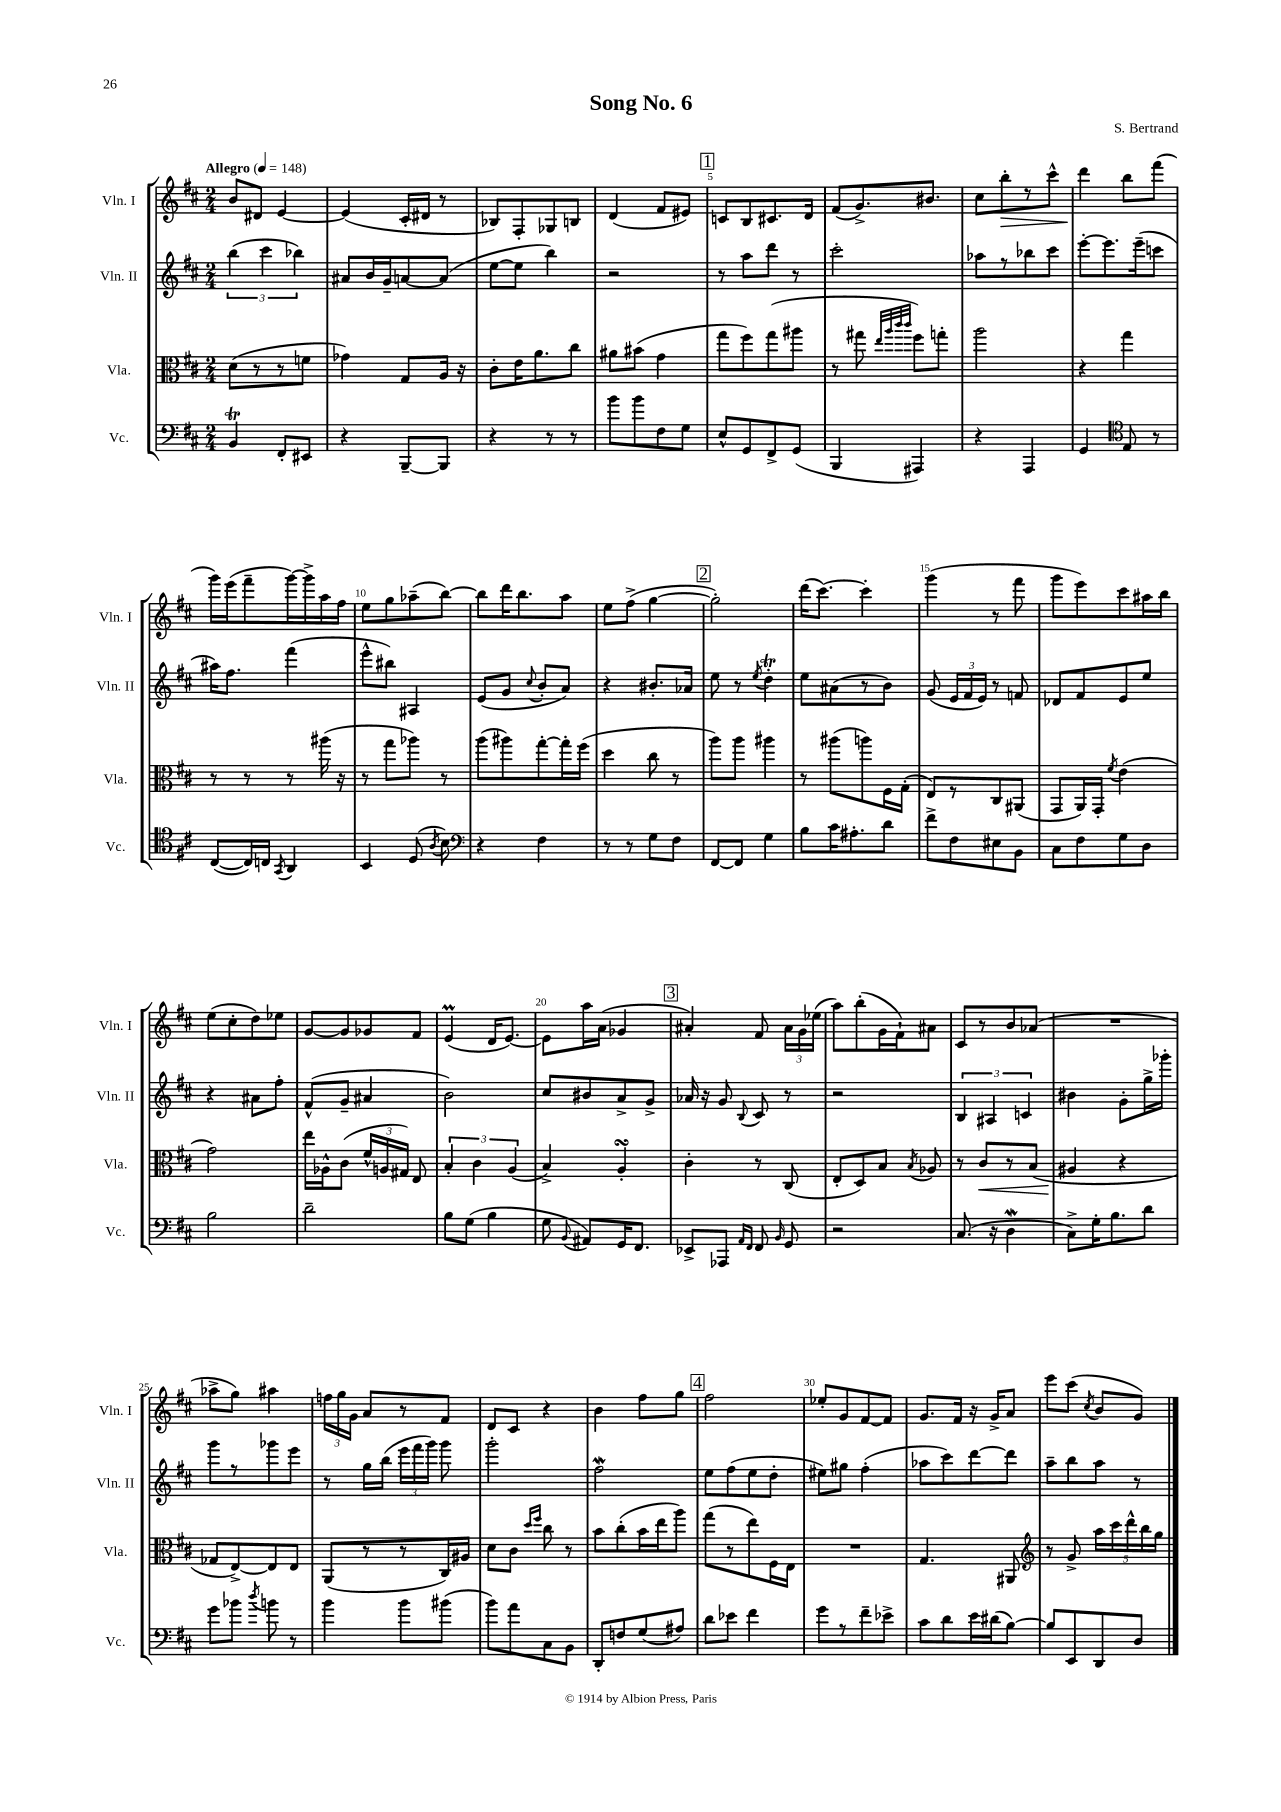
\header { title = "Song No. 6" composer = "S. Bertrand" }
<<
\new StaffGroup <<
\new Staff = "s0" \with { instrumentName = "Vln. I" shortInstrumentName = "Vln. I" } {
    \clef treble \key d \major \numericTimeSignature \time 2/4 \tempo "Allegro" 4 = 148
    \autoBeamOff b'8[ dis'8] e'4~ |
    e'4( cis'16[-. dis'16] r8 |
    bes8[) fis8-. ges8 b8] |
    d'4( fis'8[ eis'8]) |
    \mark \markup { \box "1" } c'8[ b8 cis'8. d'16] |
    fis'8[( g'8.->) bis'8.] |
    cis''8[ b''8-.\> r8 cis'''8]-^ |
    d'''4\! b''8[ fis'''8]( |
    g'''16[) e'''16( fis'''8-- g'''16~) g'''16-> a''16 fis''16] |
    e''8[ g''8 aes''8--( b''8]~) |
    b''8[ d'''16 b''8. a''8] |
    e''8[ fis''8]->( g''4~ |
    \mark \markup { \box "2" } g''2-.) |
    d'''16[( cis'''8.]~) cis'''4-. |
    g'''4( r8 fis'''8 |
    g'''8[ e'''8) cis'''8 ais''16 b''16] |
    e''8[( cis''8-. d''8) ees''8] |
    g'8[~ g'8 ges'8 fis'8] |
    e'4\prall( d'16[ e'8.]~) |
    e'8[ a''16 a'16]( ges'4 |
    \mark \markup { \box "3" } ais'4-.) fis'8 \tuplet 3/2 { ais'16[ g'16 ees''16]( } |
    a''8[) b''8-.( g'16 fis'16-!) ais'8] |
    cis'8[ r8 b'8 aes'8]( |
    R2 |
    aes''8[-> g''8]) ais''4 |
    \tuplet 3/2 { f''16[ g''16 g'16] } a'8[ r8 fis'8] |
    d'8[ cis'8] r4 |
    b'4 fis''8[ g''8] |
    \mark \markup { \box "4" } fis''2 |
    ees''8[-. g'8 fis'8~ fis'8] |
    g'8.[ fis'16] r16 g'16[-> a'8] |
    e'''8[ cis'''8]( \acciaccatura { cis''8 } b'8[ g'8]) \bar "|." |
}
\new Staff = "s1" \with { instrumentName = "Vln. II" shortInstrumentName = "Vln. II" } {
    \clef treble \key d \major \numericTimeSignature \time 2/4
    \autoBeamOff \tuplet 3/2 { b''4( cis'''4 bes''4) } |
    ais'8[ b'16 g'16-- a'8~ a'8]( |
    e''8[~ e''8] b''4) |
    r2 |
    \mark \markup { \box "1" } r8 a''8[ d'''8] r8 |
    cis'''2-. |
    aes''8[ r8 bes''8 cis'''8] |
    e'''8[~-. e'''8. e'''16--( c'''8] |
    ais''16[) fis''8.] fis'''4( |
    e'''8[-^ bis''8]) ais4 |
    e'8[( g'8] \appoggiatura { cis''8 } b'8[-. a'8]) |
    r4 bis'8.[-. aes'16] |
    \mark \markup { \box "2" } e''8 r8 \acciaccatura { e''8 } d''4-.\trill |
    e''8[ ais'8( r8 b'8]) |
    g'8( \tuplet 3/2 { e'16[ fis'16 e'16]) } r8 f'8 |
    des'8[ fis'8 e'8 e''8] |
    r4 ais'8[ fis''8]-. |
    fis'8[-^( g'8]-- ais'4 |
    b'2) |
    cis''8[ bis'8 a'8-> g'8]-> |
    \mark \markup { \box "3" } aes'16 r16 g'8 \appoggiatura { b8 } cis'8 r8 |
    r2 |
    \tuplet 3/2 { b4 ais4 c'4 } |
    bis'4 g'8[-. g''16-> ges'''16]-. |
    g'''8[ r8 ges'''8 e'''8] |
    r8 g''16[ b''16]( \tuplet 3/2 { e'''16[ fis'''16 g'''16]) } g'''8 |
    g'''2-. |
    fis''2\mordent |
    \mark \markup { \box "4" } e''8[ fis''8( e''8 d''8]-. |
    eis''8[) gis''8] fis''4-.( |
    aes''8[ cis'''8) d'''8~ d'''8] |
    a''8[-- b''8 a''8] r8 \bar "|." |
}
\new Staff = "s2" \with { instrumentName = "Vla." shortInstrumentName = "Vla." } {
    \clef alto \key d \major \numericTimeSignature \time 2/4
    \autoBeamOff d'8[( r8 r8 f'8] |
    ges'4) g8[ a16] r16 |
    cis'8[-. e'16 a'8. cis''8] |
    ais'8[ bis'8]( g'4 |
    \mark \markup { \box "1" } g''8[ fis''8) g''8( ais''8] |
    r8 gis''8 \grace { e''32[ a''32 cis'''32 cis'''32] } fis''8[) g''8]-. |
    a''2 |
    r4 g''4 |
    r8 r8 r8 ais''16( r16 |
    r8 g''8[ aes''8]) r8 |
    a''8[( ais''8) g''8~-. g''16-. fis''16]( |
    d''4 cis''8 r8 |
    \mark \markup { \box "2" } a''8[) a''8] ais''4 |
    r8 ais''8[( a''8) fis16 g16]-.( |
    e8[) r8 cis8 ais,8]( |
    g,8[ a,16) g,16]-. \acciaccatura { fis'8 } e'4( |
    g'2) |
    e''16[ aes16-^ cis'8]( \tuplet 3/2 { fis'16[-^ a16 gis16]) } e8 |
    \tuplet 3/2 { b4-. cis'4 a4( } |
    b4->) a4-.\turn |
    \mark \markup { \box "3" } cis'4-. r8 cis8( |
    e8[-. d8) b8] \acciaccatura { b8 } aes8 |
    r8 cis'8[\< r8 b8]( |
    ais4\! r4 |
    ges8[ e8~->) e8 e8] |
    a,8[( r8 r8 cis16) ais16] |
    d'8[ cis'8] \grace { d''16[ fis''16] } cis''8 r8 |
    b'8[ cis''8-.( b'16 e''16 a''8]) |
    \mark \markup { \box "4" } g''8[( r8 e''8) fis16 e16] |
    R2 |
    g4. ais,8 |
    \clef treble r8 g'8-> \tuplet 5/4 { a''16[ cis'''16 d'''16-^ b''16 g''16] } \bar "|." |
}
\new Staff = "s3" \with { instrumentName = "Vc." shortInstrumentName = "Vc." } {
    \clef bass \key d \major \numericTimeSignature \time 2/4
    \autoBeamOff b,4\trill fis,8[-. eis,8] |
    r4 b,,8[~-- b,,8] |
    r4 r8 r8 |
    b'8[ b'8 fis8 g8] |
    \mark \markup { \box "1" } e8[-^ g,8 fis,8-> g,8]( |
    b,,4 ais,,4) |
    r4 a,,4 |
    g,4 \clef tenor e8 r8 |
    cis8[~( cis16) c16] \acciaccatura { g,8 } a,4 |
    b,4 d8( \acciaccatura { a8 } b8) |
    \clef bass r4 fis4 |
    r8 r8 g8[ fis8] |
    \mark \markup { \box "2" } fis,8[~ fis,8] g4 |
    b8[ cis'16 ais8.-. d'8] |
    fis'8[-> fis8 eis8 b,8] |
    cis8[ fis8 g8 d8] |
    b2 |
    d'2-- |
    b8[ g8]( b4 |
    g8 \appoggiatura { b,8 } ais,8[) g,16 fis,8.] |
    \mark \markup { \box "3" } ees,8[-> aes,,8] \grace { a,16[ fis,16] } fis,8 \grace { b,16 } g,8 |
    r2 |
    cis8.( r16 d4\mordent |
    cis8[->) g16-. b8. d'8] |
    g'8[ bes'8] \acciaccatura { d''8 } b'8 r8 |
    b'4 b'8[ bis'8]( |
    b'8[) a'8 cis8 b,8] |
    d,8[-. f8 g8( ais8]) |
    \mark \markup { \box "4" } d'8[ ees'8] fis'4 |
    g'8[ r8 fis'8-- ees'8]-> |
    cis'8[ d'8 e'16 dis'16( b8]~) |
    b8[ e,8 d,8 d8] \bar "|." |
}
>>
>>
\layout { \context { \Score \override BarNumber.break-visibility = ##(#f #t #t) barNumberVisibility = #(every-nth-bar-number-visible 5) } }
